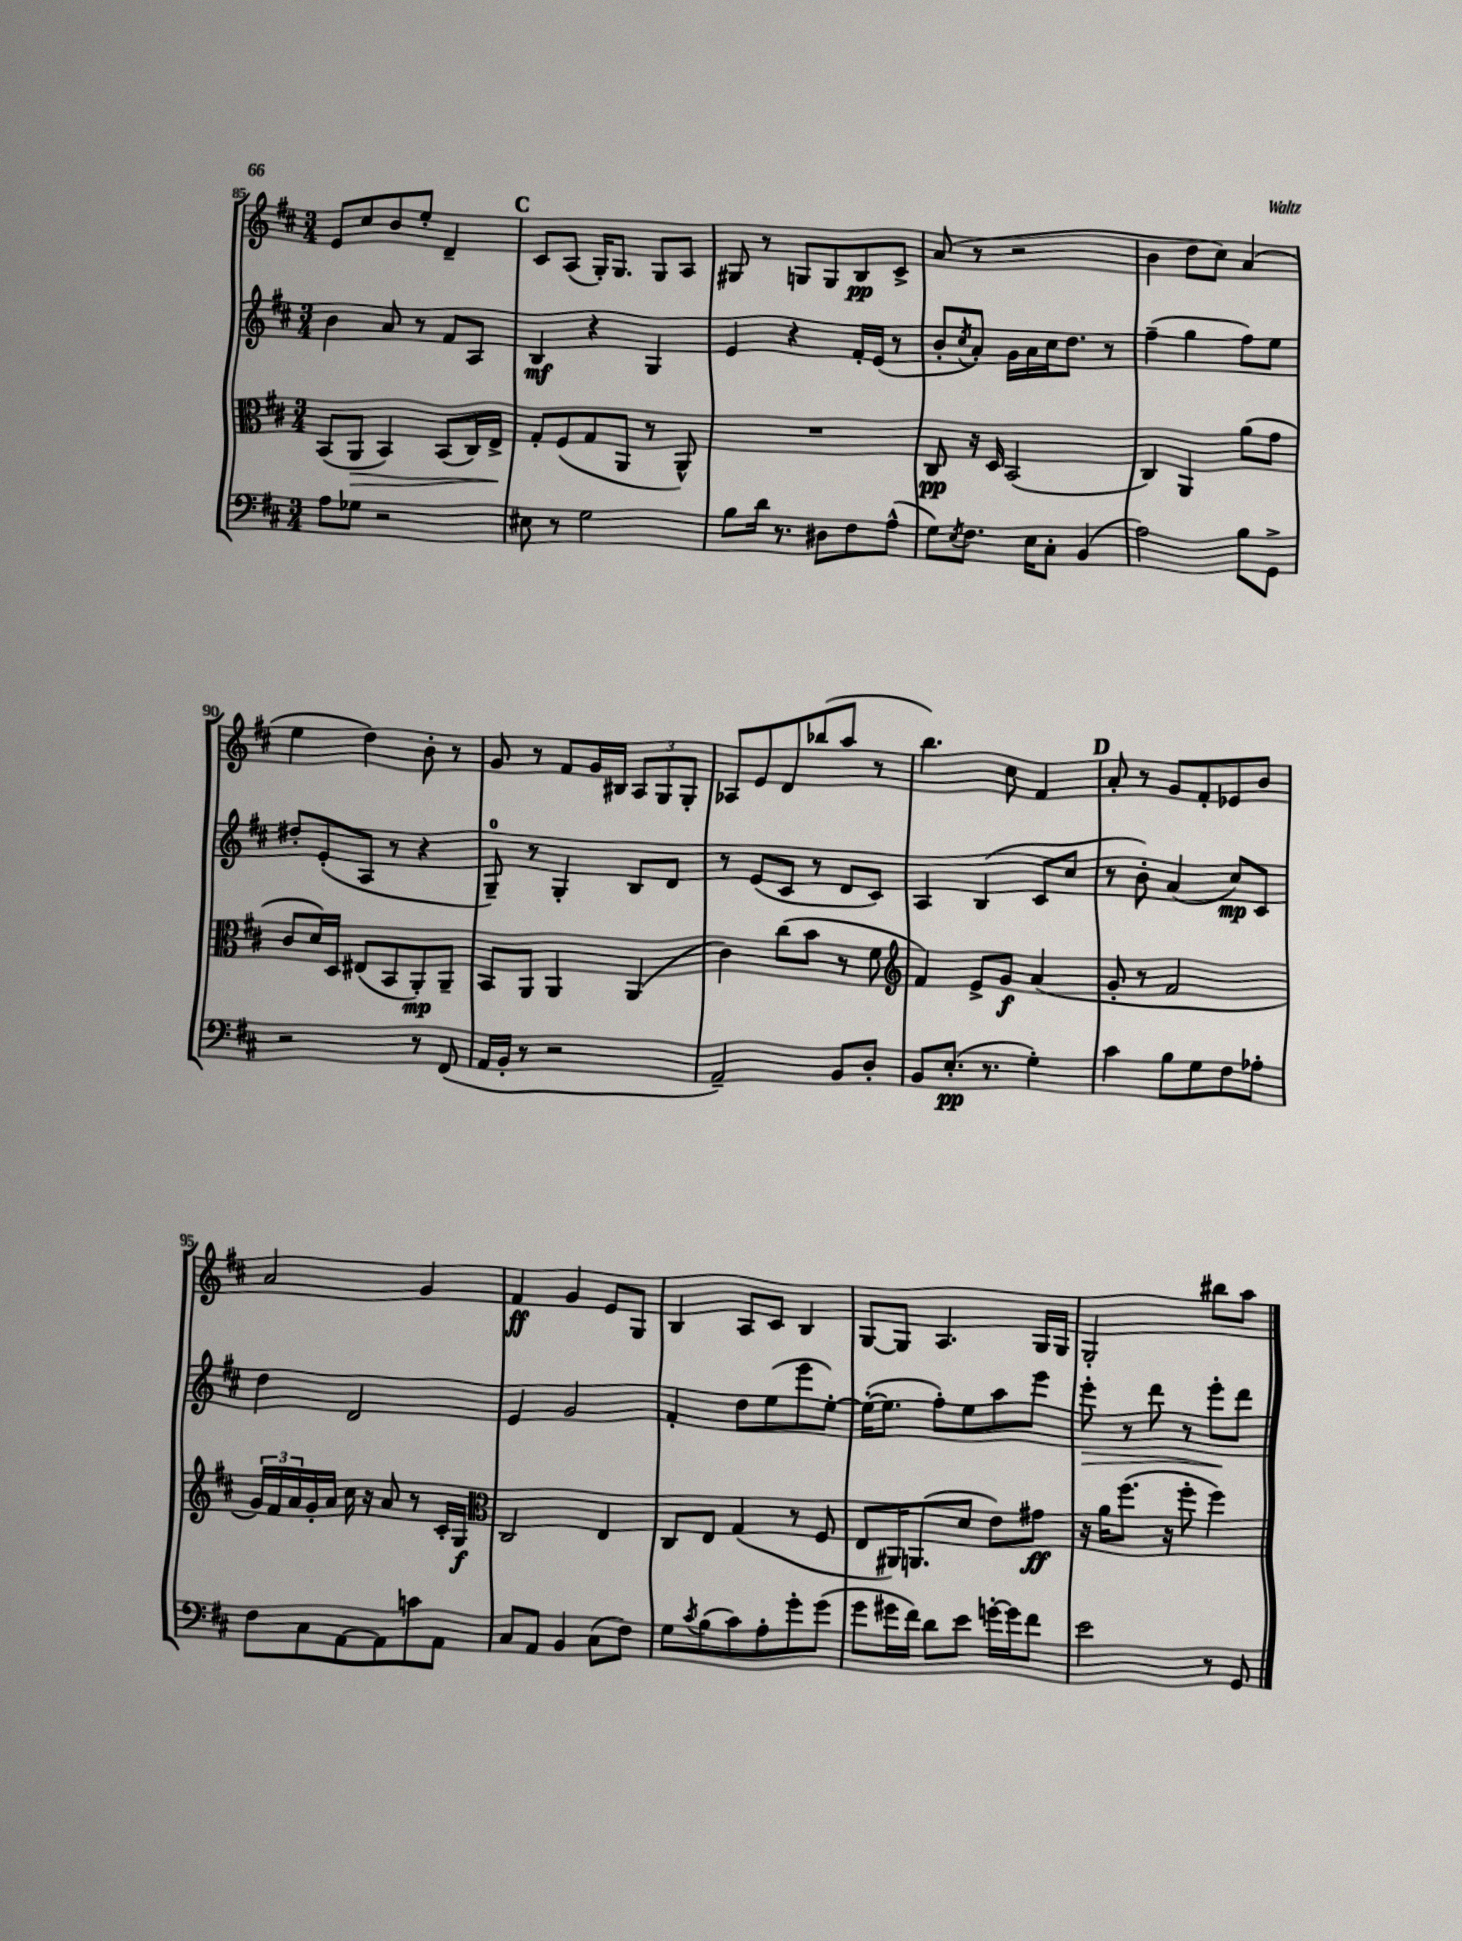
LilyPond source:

<<
\new StaffGroup <<
\new Staff = "s0" {
    \clef treble \key d \major \numericTimeSignature \time 3/4
    e'8 cis''8 b'8 e''8-. d'4-- |
    \mark \markup { \bold "C" } cis'8 a8( g16-.) g8. g8 a8 |
    gis8 r8 g8 g8 b8\pp cis'8-> |
    a'8( r8 r2 |
    b'4 d''8 cis''8) a'4( |
    e''4 d''4) b'8-. r8 |
    g'8 r8 fis'8 g'16 bis16 \tuplet 3/2 { a8 g8 g8-. } |
    aes8 e'8 d'8 bes''8( a''8 r8 |
    b''4.) cis''8 fis'4 |
    \mark \markup { \bold "D" } a'8-. r8 g'8 fis'8-. ees'8 b'8 |
    a'2 g'4 |
    fis'4\ff g'4 e'8 g8 |
    b4 a8 cis'8 b4 |
    g8~ g8 a4. g16 g16 |
    g2-. bis''8 a''8 \bar "|." |
}
\new Staff = "s1" {
    \clef treble \key d \major \numericTimeSignature \time 3/4
    b'4 a'8 r8 fis'8 a8 |
    \mark \markup { \bold "C" } b4\mf r4 g4 |
    e'4 r4 fis'16-. e'16( r8 |
    b'8-. \acciaccatura { cis''8 } a'8-.) g'16 a'16 cis''16 d''8. r8 |
    fis''4--( g''4 fis''8) e''8 |
    dis''8-. e'8-.( a8 r8 r4 |
    g8-0--) r8 g4-. b8 d'8 |
    r8 e'8( cis'8 r8 d'8 cis'8) |
    a4 b4( cis'8 cis''8 |
    \mark \markup { \bold "D" } r8 b'8-.) a'4( cis''8\mp) cis'8 |
    d''4 d'2 |
    e'4 g'2 |
    fis'4-. d''8 e''8( e'''8 e''8~-.) |
    e''16~-.( e''8. fis''8-.) e''8 a''8 e'''8 |
    e'''8-.\> r8 d'''8 r8 e'''8-.\! d'''8 \bar "|." |
}
\new Staff = "s2" {
    \clef alto \key d \major \numericTimeSignature \time 3/4
    b,8( a,8\> b,4) b,8( cis16) e16->\! |
    \mark \markup { \bold "C" } g8-. fis8( g8 a,8 r8 a,8-^) |
    R2. |
    cis8\pp r16 d16 b,2( |
    cis4) a,4 a'8( g'8 |
    cis'8 d'16) d16 eis8( b,8 a,8-.\mp) a,8-- |
    b,8 a,8 a,4 a,4( |
    cis'4) cis''8( b'8 r8 fis'8 |
    \clef treble fis'4) e'8-> g'8\f a'4( |
    \mark \markup { \bold "D" } g'8-. r8 fis'2 |
    \tuplet 3/2 { g'16) fis'16 a'16 } g'16-. a'16 cis''16 r16 a'8 r8 cis'16-. g16\f |
    \clef alto cis2 e4 |
    cis8 e8 g4( r8 fis8 |
    e8 ais,16) a,8.( d'8 e'8) gis'8\ff |
    r16 a'16 fis''8.( r16 fis''8-. fis''4) \bar "|." |
}
\new Staff = "s3" {
    \clef bass \key d \major \numericTimeSignature \time 3/4
    a8 ges8 r2 |
    \mark \markup { \bold "C" } eis8 r8 g2 |
    b8 d'16 r8. dis8 fis8 a8-^( |
    g8) \acciaccatura { e8 } fis8. e16 cis8-. b,4( |
    a2) b8 g,8-> |
    r2 r8 fis,8( |
    a,16 b,16-. r8 r2 |
    a,2--) b,8 d8-. |
    b,8 e8.-.\pp( r8. g4-.) |
    \mark \markup { \bold "D" } cis'4 b8 g8 fis8 aes8-. |
    fis8 cis8 a,8~ a,8 c'8 a,8 |
    cis8 a,8 b,4 cis8( fis8) |
    g8 \acciaccatura { cis'8 } b8( cis'8) a8-. g'8-. g'8( |
    g'8 gis'16 fis'16) d'8 e'8 g'16~-. g'16 fis'8 |
    e'2 r8 g,8 \bar "|." |
}
>>
>>
\layout { \context { \Score currentBarNumber = #85 } }
